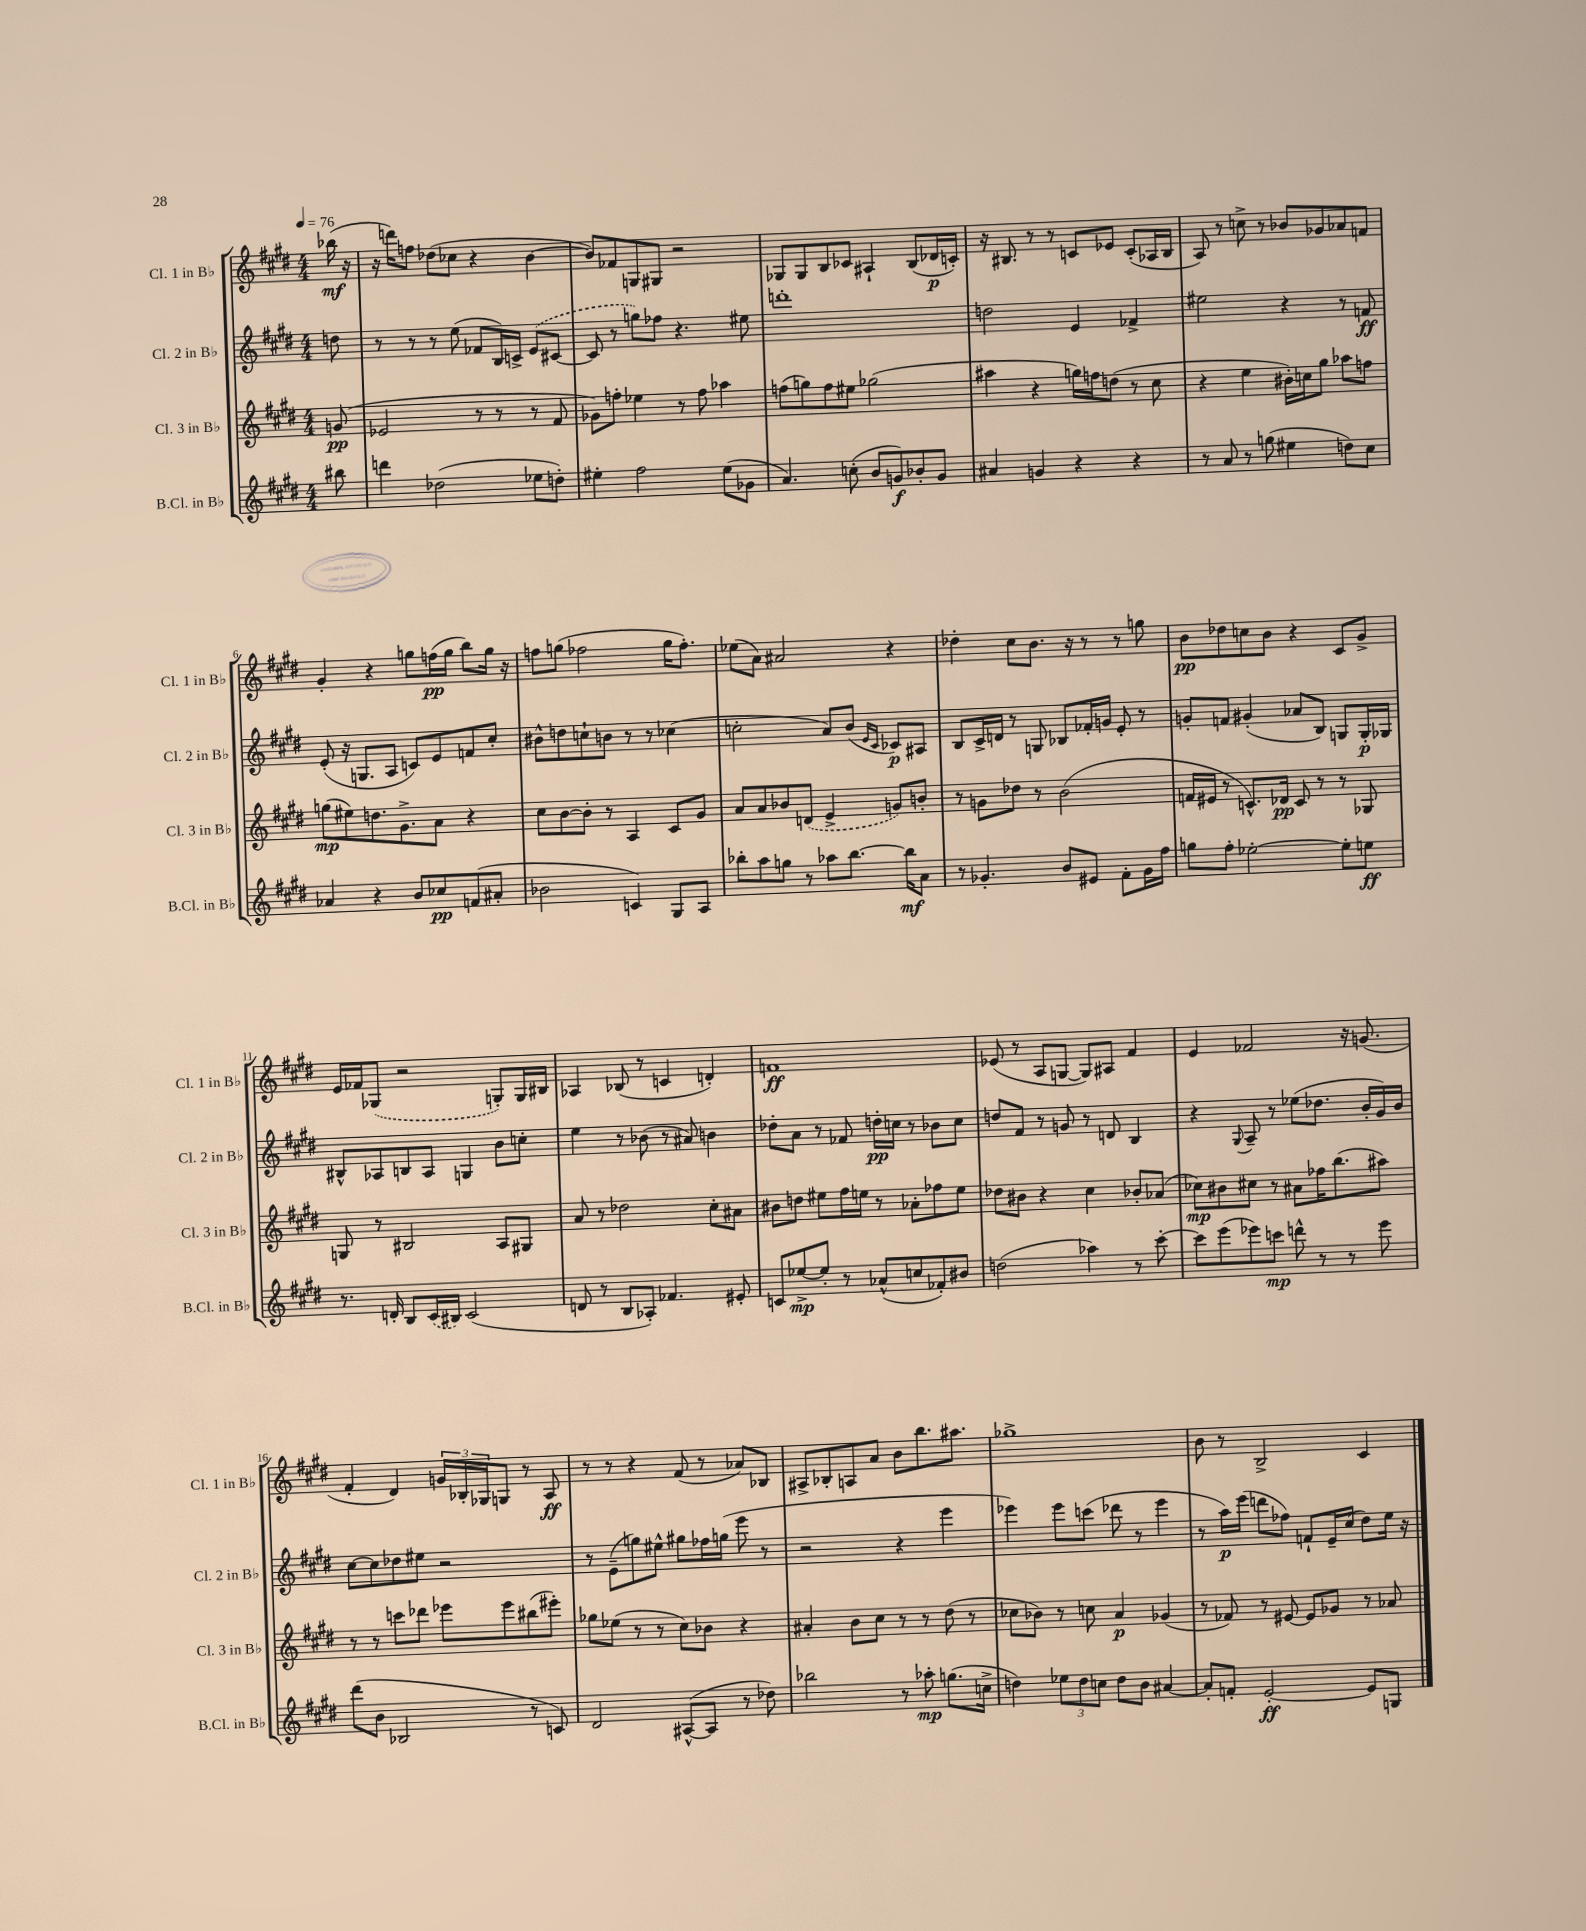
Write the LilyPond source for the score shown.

<<
\new StaffGroup <<
\new Staff = "s0" \with { instrumentName = "Cl. 1 in Bb" shortInstrumentName = "Cl. 1 in Bb" } {
    \clef treble \key e \major \numericTimeSignature \time 4/4 \partial 8 \tempo 4 = 76
    bes''16\mf( r16 |
    r16 d'''16) f''8 des''8( ces''8 r4 b'4~ |
    b'8) fes'8 g8 gis8 r2 |
    ges8 ges8 b8 ces'8 ais4-! b8( des'16\p c'16-.) |
    r16 bis8. r8 r8 c'8 ees'8 c'8-.( aes16 bis16 |
    a8) r8 c''8-> r8 bes'8 ges'8 aes'8 f'8 |
    gis'4-. r4 g''8 f''16\pp( g''16 b''8) g''16 r16 |
    f''8 g''8( fes''2 g''16 fes''8.-.) |
    ees''8( a'8) ais'2 r4 |
    des''4-. cis''8 b'8. r16 r8 r8 g''8 |
    b'8\pp des''8 c''8 b'8 r4 cis'8 gis'8-> |
    e'16 fes'16 \once \slurDashed ges8( r2 g8-.) g16 bis16 |
    aes4 bes8( r8 c'4 d'4-.) |
    f'1\ff |
    ees'8( r8 a8 g8~ g8) ais8 fis'4 |
    e'4 fes'2 r16 g'8.( |
    fis'4-. dis'4) \tuplet 3/2 { g'16 bes16-. ges16 } g8 r8 a8\ff |
    r8 r8 r4 fis'8( r8 aes'8) bes8 |
    ais8-> bes8-. a8 a'8 b'8 b''8. ais''8. |
    ges''1-> |
    b'8 r8 b2-> cis'4 \bar "|." |
}
\new Staff = "s1" \with { instrumentName = "Cl. 2 in Bb" shortInstrumentName = "Cl. 2 in Bb" } {
    \clef treble \key e \major \numericTimeSignature \time 4/4 \partial 8
    d''8 |
    r8 r8 r8 e''8( fes'8 b16) c'16-> \once \slurDashed e'8( cis'8~ |
    cis'8 r8 g''8) fes''8 r4. eis''8 |
    d'''1-. |
    d''2 e'4 fes'4-> |
    eis''2 r4 r8 f'8\ff |
    e'8-.( r16 g8. a8 c'8) e'8 f'8 cis''8-. |
    bis'8-^ d''8 c''8-! b'8 r8 r8 ces''4( |
    c''2-. a'8) b'8( \grace { e'16 cis'16 } ces'8\p) ais8 |
    b8 cis'16-> d'16 r8 g8 bes8 fes'16-. g'16 e'8-. r8 |
    g'8-. f'8 gis'4-.( aes'8 b8) g8 g16-.\p ges16 |
    bis8-^ aes8 b8 aes8 g4 b'8 c''8-. |
    e''4 r8 bes'8( r8 ais'8) b'4 |
    des''8-. a'8 r8 fes'8 d''16-.\pp c''16 r8 bes'8 c''8 |
    d''8 fis'8 r8 g'8 r8 d'8 b4 |
    r4 \appoggiatura { gis8 } a8-- r8 ees''8( des''8. b'16-. gis'16) b'16 |
    cis''8~ cis''8 des''8 eis''8 r2 |
    r8 e'8--( g''8) eis''8-^ gis''8 fes''16 g''16( e'''8 r8 |
    r2 r4 e'''4 |
    ees'''4) ees'''8 c'''8( des'''8 r8 ees'''4 |
    r8 a''16\p) e'''16( d'''8 fes''8) f'8-! e'16-- cis''16( dis''8) e''16 r16 \bar "|." |
}
\new Staff = "s2" \with { instrumentName = "Cl. 3 in Bb" shortInstrumentName = "Cl. 3 in Bb" } {
    \clef treble \key e \major \numericTimeSignature \time 4/4 \partial 8
    g'8\pp( |
    ees'2 r8 r8 r8 fis'8 |
    ges'8) f''8-. ees''4 r8 f''8 aes''4 |
    f''8( g''8) f''8 eis''8 ges''2( |
    ais''4 r4 g''16) f''16 d''8( r8 cis''8 |
    r4 e''4 bis'16-.) c''16 gis''8 aes''8 f''8 |
    g''8\mp( eis''8) d''8. gis'8.-> a'8 r4 |
    cis''8 b'8~ b'8-. r8 a4 cis'8 gis'8 |
    a'8 a'8 bes'8 \once \slurDashed d'8( e'4-> g'8) b'8-. |
    r8 g'8 des''8 r8 b'2( |
    f'16 eis'16 r8 c'8.-^) des'16\pp c'8 r8 r8 ges8 |
    g8 r8 bis2 a8 gis8 |
    a'8 r8 des''2 cis''8-. ais'8 |
    bis'8 d''8 eis''8 fis''16 e''16 r8 aes'8-. fes''8 e''8 |
    des''8 bis'8 r4 cis''4 bes'8-. aes'8( |
    ces''8\mp) bis'8 cis''8 r8 ais'8 fes''16 b''8.( ais''8) |
    r8 r8 c'''8 des'''8 ees'''8 ees'''8 bis''8( eis'''8-.) |
    ges''8 ees''8( r8 r8 cis''8) bes'8 r4 |
    ais'4-. b'8 cis''8 r8 r8 dis''8( r8 |
    ces''8 bes'8) r8 c''8 a'4\p ges'4( |
    r8 fes'8) r8 eis'8~ eis'8 ges'8 r8 aes'8 \bar "|." |
}
\new Staff = "s3" \with { instrumentName = "B.Cl. in Bb" shortInstrumentName = "B.Cl. in Bb" } {
    \clef treble \key e \major \numericTimeSignature \time 4/4 \partial 8
    bis''8 |
    d'''4 des''2( ees''8 d''8-.) |
    eis''4-. fis''2 eis''8( ges'8 |
    a'4.) c''8-.( b'8 g'8\f) bes'8-. g'8 |
    ais'4 g'4 r4 r4 |
    r8 a'8 r8 g''8( eis''4 d''8) cis''8 |
    aes'4 r4 b'8 ces''8\pp f'8( ais'8-. |
    bes'2 c'4) gis8 a8 |
    bes''8-. a''8 g''8 r8 aes''8 bes''8.~ bes''16\mf a'8 |
    r8 ges'4.-. b'8 eis'8 fis'8-. ges'16 fis''16 |
    g''8 fis''8-. ees''2~-. ees''8-. e''8\ff |
    r8. d'16-. b8 \once \slurDashed cis'16( bis16) cis'2( |
    d'8 r8 b8 aes8-.) fes'4. eis'8-. |
    c'8 ees''8~->\mp ees''8-. r8 aes'8-^( c''8 fes'8-.) bis'8 |
    d''2( aes''4) r8 cis'''8~-. |
    cis'''8 e'''8( ees'''8) c'''8\mp d'''8-^ r8 r8 ees'''8 |
    dis'''8( b'8 bes2 r8 c'8) |
    dis'2 ais8~-^( ais8 r8 des''8) |
    bes''2 r8 aes''8-.\mp g''8.( c''16-> |
    d''4) \tuplet 3/2 { ees''8 d''8 c''8 } d''8 b'8 ais'4~ |
    ais'8-. f'8-. e'2~-.\ff e'8 g8 \bar "|." |
}
>>
>>
